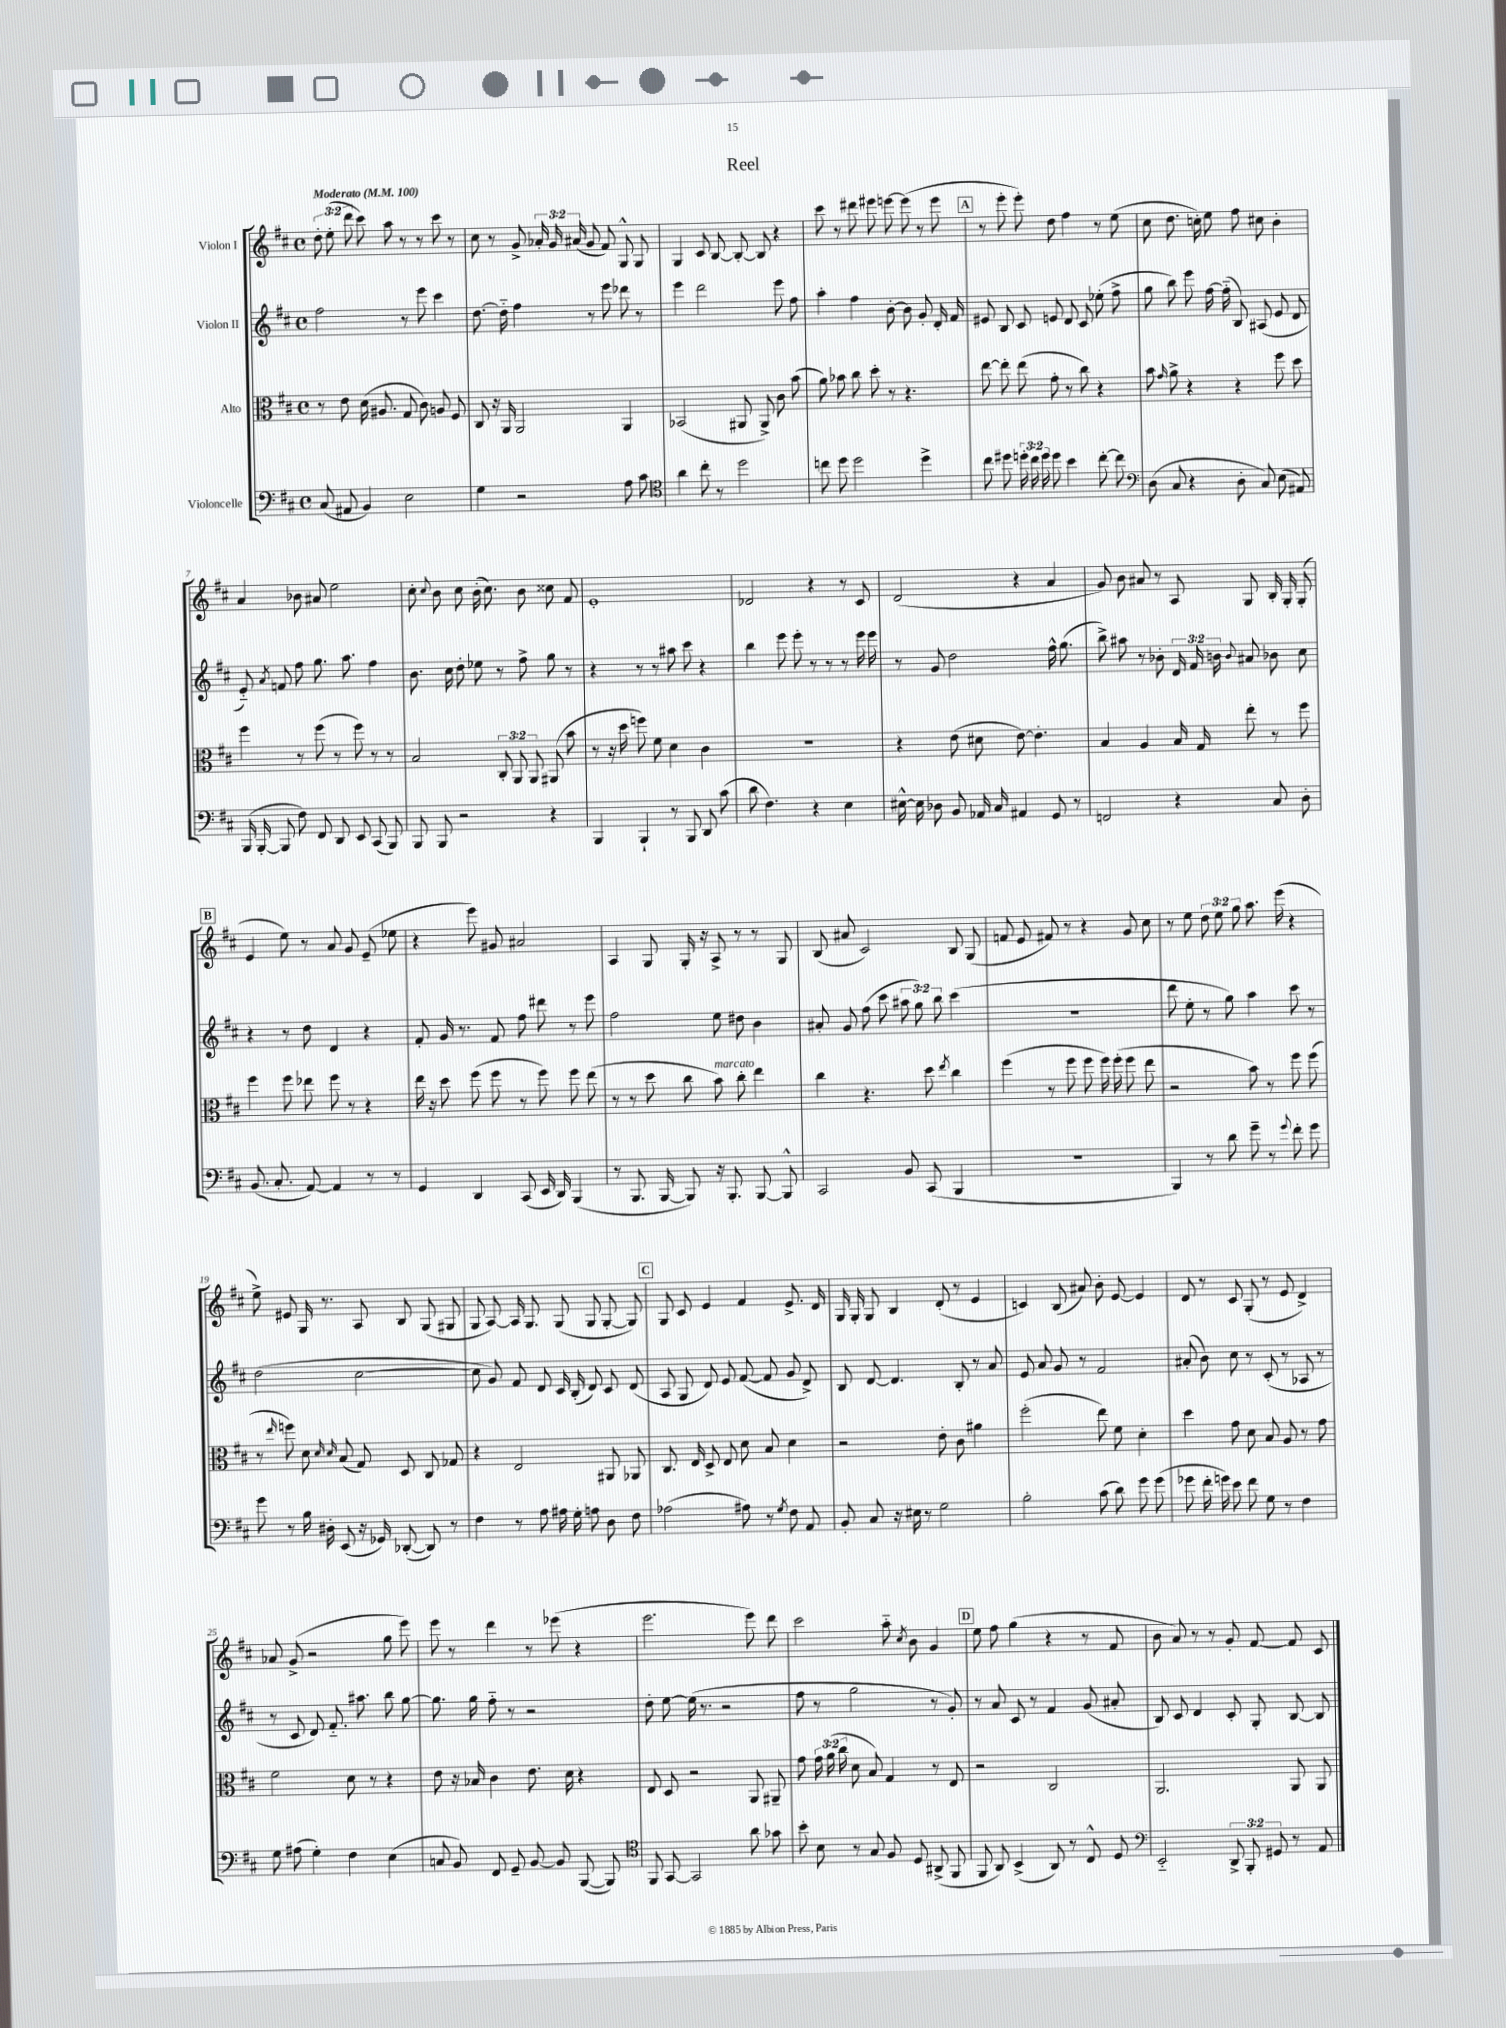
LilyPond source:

\header { title = "Reel" }
<<
\new StaffGroup <<
\new Staff = "s0" \with { instrumentName = "Violon I" } {
    \clef treble \key d \major \defaultTimeSignature \time 4/4 \override Staff.TupletNumber.text = #tuplet-number::calc-fraction-text \tempo "Moderato" 4 = 100
    \autoBeamOff \tuplet 3/2 { d''8-. e''8-.( d'''8 } cis'''8) a''8 r8 r8 cis'''8 r8 |
    cis''8 r8 g'8-> \tuplet 3/2 { aes'16-. g'16 ais'16( } g'8 fis'8) g8-^ g8 |
    g4 cis'8 b8~ b8~-. b8 r4 |
    cis'''8 r8 dis'''8 eis'''8 e'''8~ e'''8( r8 e'''8 |
    \mark \markup { \box "A" } r8 e'''8-. e'''8-.) d''8 fis''4 r8 e''8( |
    cis''8 d''8. c''16-.) e''8 fis''8 cis''8 b'4-. |
    a'4 bes'8 ais'8 e''2 |
    cis''8-. \appoggiatura { cis''8 } b'8 cis''8 b'16-.( cis''8.) b'8 cisis''8 fis'8 |
    e'1-. |
    des'2 r4 r8 cis'8 |
    d'2( r4 a'4 |
    g'8) b'8 ais'8 r8 a8 g8 b16-. g16-. g8-.( |
    \mark \markup { \box "B" } e'4 e''8) r8 a'8 g'8 e'8--( ees''8 |
    r4 e'''8) gis'8 ais'2 |
    a4 g8 g16-. r16 a8-> r8 r8 g8 |
    b8( ais'8 cis'2) b8 g8( |
    f'8 e'8 fis'8) r8 r4 g'8 cis''8 |
    r8 e''8 \tuplet 3/2 { d''8 e''8 g''8 } a''8. e'''16( r4 |
    e''8->) eis'8 g16 r8. a8 b8 g8( gis8 |
    g8 a8~) a16 g8. g8( g8 g8~-. g8) |
    \mark \markup { \box "C" } g8 cis'8 e'4 fis'4 e'8.-> d'16 |
    g16 g16-. g8 b4 d'8-.( r8 e'4 |
    c'4) b8( ais'8) b'8-. e'8~ e'4 |
    d'8 r8 cis'8 g8-.( r8 e'8 d'4->) |
    aes'8 g'8->( r2 g''8 e'''8) |
    e'''8 r8 d'''4 r8 ees'''8( r4 |
    e'''2. e'''8) d'''8 |
    cis'''2 a''8-_ \acciaccatura { cis''8 } b'8 g'4 |
    \mark \markup { \box "D" } e''8 fis''8 g''4( r4 r8 fis'8 |
    b'8 a'8) r8 r8 g'8-. fis'8~ fis'8 cis'8 \bar "|." |
}
\new Staff = "s1" \with { instrumentName = "Violon II" } {
    \clef treble \key d \major \defaultTimeSignature \time 4/4 \override Staff.TupletNumber.text = #tuplet-number::calc-fraction-text
    \autoBeamOff fis''2 r8 e'''8 cis'''4 |
    d''8.~ d''16-_ fis''4 r8 e'''8 des'''8 r8 |
    e'''4 d'''2 e'''8 fis''8 |
    a''4-. fis''4 b'8~-. b'8 g'8-. d'16-. fis'16 |
    \mark \markup { \box "A" } eis'8 b8 cis'8 e'8 d'8 cis'8 ees''8-.( fis''8-> |
    g''8 b''8) e'''8 fis''16~ fis''16-_( b8) ais8( e'8 d'8 |
    e'8-_) \acciaccatura { a'8 } f'8 fis''8 g''8. a''8. fis''4 |
    b'8. cis''16 d''8-. ees''8 r8 fis''8-> g''8 r8 |
    r4 r8 r8 ais''8 cis'''8 r4 |
    b''4 e'''8 e'''8-. r8 r8 r8 e'''16 e'''16 |
    r8 g'8 d''2 fis''16-^ g''8.( |
    b''8->) ais''8 r8 bes'8-. \tuplet 3/2 { d'16 fis'16 b'16 } \appoggiatura { b'8 } ais'8 bes'8 cis''8 |
    \mark \markup { \box "B" } r4 r8 d''8 d'4 r4 |
    fis'8-. g'16 r8. fis'8 fis''8 dis'''8 r8 e'''8 |
    fis''2 e''8 dis''8 b'4 |
    ais'8-. g'8 fis''8( cis'''8 \tuplet 3/2 { ais''8 g''8) b''8 } cis'''4( |
    R1 |
    d'''8 e''8-. r8 g''8) a''4 cis'''8 r8 |
    d''2( cis''2~ |
    cis''8 g'8) fis'8 d'8 cis'16 b16-.( d'8) cis'8 d'8( |
    \mark \markup { \box "C" } a8 g8 d'8) e'8 fis'8~( fis'8 g'8 d'8->) |
    b8 d'8~ d'4. b8-. r8 a'8 |
    e'8 a'8 g'8 r8 fis'2 |
    ais'8-.( b'8) cis''8 r8 cis'8-.( r8 aes8 r8 |
    r8 cis'8 d'8) fis'8.-_ ais''8. b''8 g''8~ |
    g''8. g''16 fis''8-_ r8 r2 |
    d''8-. e''8~ e''16( r8. r2 |
    fis''8 r8 g''2 r8 g'8-.) |
    \mark \markup { \box "D" } r8 a'8 cis'8 r8 fis'4 g'8( ais'8-. |
    b8) cis'8 d'4 cis'8-. g8-. b8~ b8 \bar "|." |
}
\new Staff = "s2" \with { instrumentName = "Alto" } {
    \clef alto \key d \major \defaultTimeSignature \time 4/4 \override Staff.TupletNumber.text = #tuplet-number::calc-fraction-text
    \autoBeamOff r8 e'8 d'16( ais8. g8 cis'8) a8 fis8 |
    cis8 r16 a,16 a,2 a,4 |
    bes,2( ais,8 ais,8->) cis'8 b'8( |
    a'8) bes'8 cis''8 d''8-. r8 r4. |
    \mark \markup { \box "A" } e''8~ e''8-. e''8( g'8-. r8 cis''8) r4 |
    b'8 \grace { g'16 } a'8-> r4 r4 fis''8 d''8 |
    fis''4 r8 fis''8( r8 fis''8) r8 r8 |
    b2 \tuplet 3/2 { cis8-. a,8 a,8 } ais,8( b'8 |
    r8 r16 d''16 f''8) fis'8 d'4 cis'4 |
    R1 |
    r4 e'8( dis'8 e'8~) e'4.-. |
    b4 a4 b16 g16 e''8-. r8 fis''8 |
    \mark \markup { \box "B" } fis''4 fis''8 ees''8 fis''8 r8 r4 |
    e''16 r16 d''8 fis''8( fis''8 r8 fis''8) fis''8 e''8( |
    r8 r8 d''8 cis''8 b'8^\markup { \italic "marcato" }) cis''8-. e''4 |
    cis''4 r4. d''8 \acciaccatura { e''8 } cis''4 |
    fis''4( r8 fis''8 fis''8 fis''16) fis''16-.( fis''8 e''8 |
    r2 b'8) r8 fis''8 fis''8( |
    r8 \grace { e''16 } f''8) d'8 \grace { d'16 d'16 } b8( g8) d8 cis8 ges8 |
    r4 e2 ais,8 aes,8 |
    \mark \markup { \box "C" } cis8. e16 d8-> e8 d'8 b8 d'4 |
    r2 e'8-. cis'8 ais'4 |
    fis''2-.( e''8) fis'8 d'4-. |
    d''4 g'8 d'8 b8 a8 r8 g'8 |
    fis'2 d'8 r8 r4 |
    e'8 r16 bes16 cis'4 e'8. d'16 r4 |
    e8 d8 r2 a,8 ais,8-- |
    g'8 \tuplet 3/2 { g'16 a'16( cis''16 } d'8 b8) g4 r8 e8 |
    \mark \markup { \box "D" } r2 cis2 |
    a,2. a,8 a,8 \bar "|." |
}
\new Staff = "s3" \with { instrumentName = "Violoncelle" } {
    \clef bass \key d \major \defaultTimeSignature \time 4/4 \override Staff.TupletNumber.text = #tuplet-number::calc-fraction-text
    \autoBeamOff cis8( ais,8 b,4) e2 |
    g4 r2 a8 cis'8 |
    \clef tenor a'4 cis''8-. r8 d''2 |
    c''8 d''8 d''2 d''4-> |
    \mark \markup { \box "A" } cis''8 dis''8 \tuplet 3/2 { d''16-. cis''16 d''16 } d''8 b'4 cis''8~-. cis''8 |
    \clef bass d8( cis8 r4 d8-. cis8) e8( ais,8) |
    b,,16( b,,16~-. b,,8 fis8) fis,8 d,8 e,8 cis,8( b,,8) |
    b,,8 b,,8 r2 r4 |
    b,,4 b,,4-! r8 b,,8 d,8 cis'8( |
    d'8 fis4.) r4 e4 |
    eis16~-^ eis16 des8 b,8 aes,16 cis16 ais,4 g,8 r8 |
    f,2 r4 cis8 d8-. |
    \mark \markup { \box "B" } b,8.( cis8.-. a,8~) a,4 r8 r8 |
    g,4 d,4 cis,8( e,16 d,16) b,,4( |
    r8 b,,8. b,,16~ b,,8) r16 b,,8.-. b,,8~ b,,8-^ |
    cis,2 b,8 cis,8( b,,4 |
    R1 |
    b,,4) r8 d'8 g'8-- r8 \appoggiatura { g'8 } fis'8-. g'8 |
    g'8 r8 b16 dis16-. e,8( r16 ges,16) des,8~-.( des,8) r8 |
    fis4 r8 a8 ais16 g16-. a8 d8 fis8 |
    \mark \markup { \box "C" } aes2( ais8) r8 \acciaccatura { g8 } fis8 a,8 |
    b,8-. cis8 r16 eis16 r8 g2 |
    b2-. cis'8( d'8) g'8 g'8( |
    ges'8 fis'16-. g'16) e'8 fis'8 g8 r8 fis4 |
    g8 ais8( g4-.) fis4 e4( |
    c8 b,8) fis,8 g,8-- b,8~ b,8 b,,8~( b,,8) |
    \clef tenor fis,8 g,8~ g,2 a'8 ges'8 |
    b'8-. b8 r8 g8 fis8 d8 ais,8->( fis,8 |
    \mark \markup { \box "D" } fis,8 a,8) b,4->( a,8) r8 cis8-^ d8 |
    \clef bass e,2-_ \tuplet 3/2 { d,8-> b,,8-. gis,8 } r8 a,8 \bar "|." |
}
>>
>>
